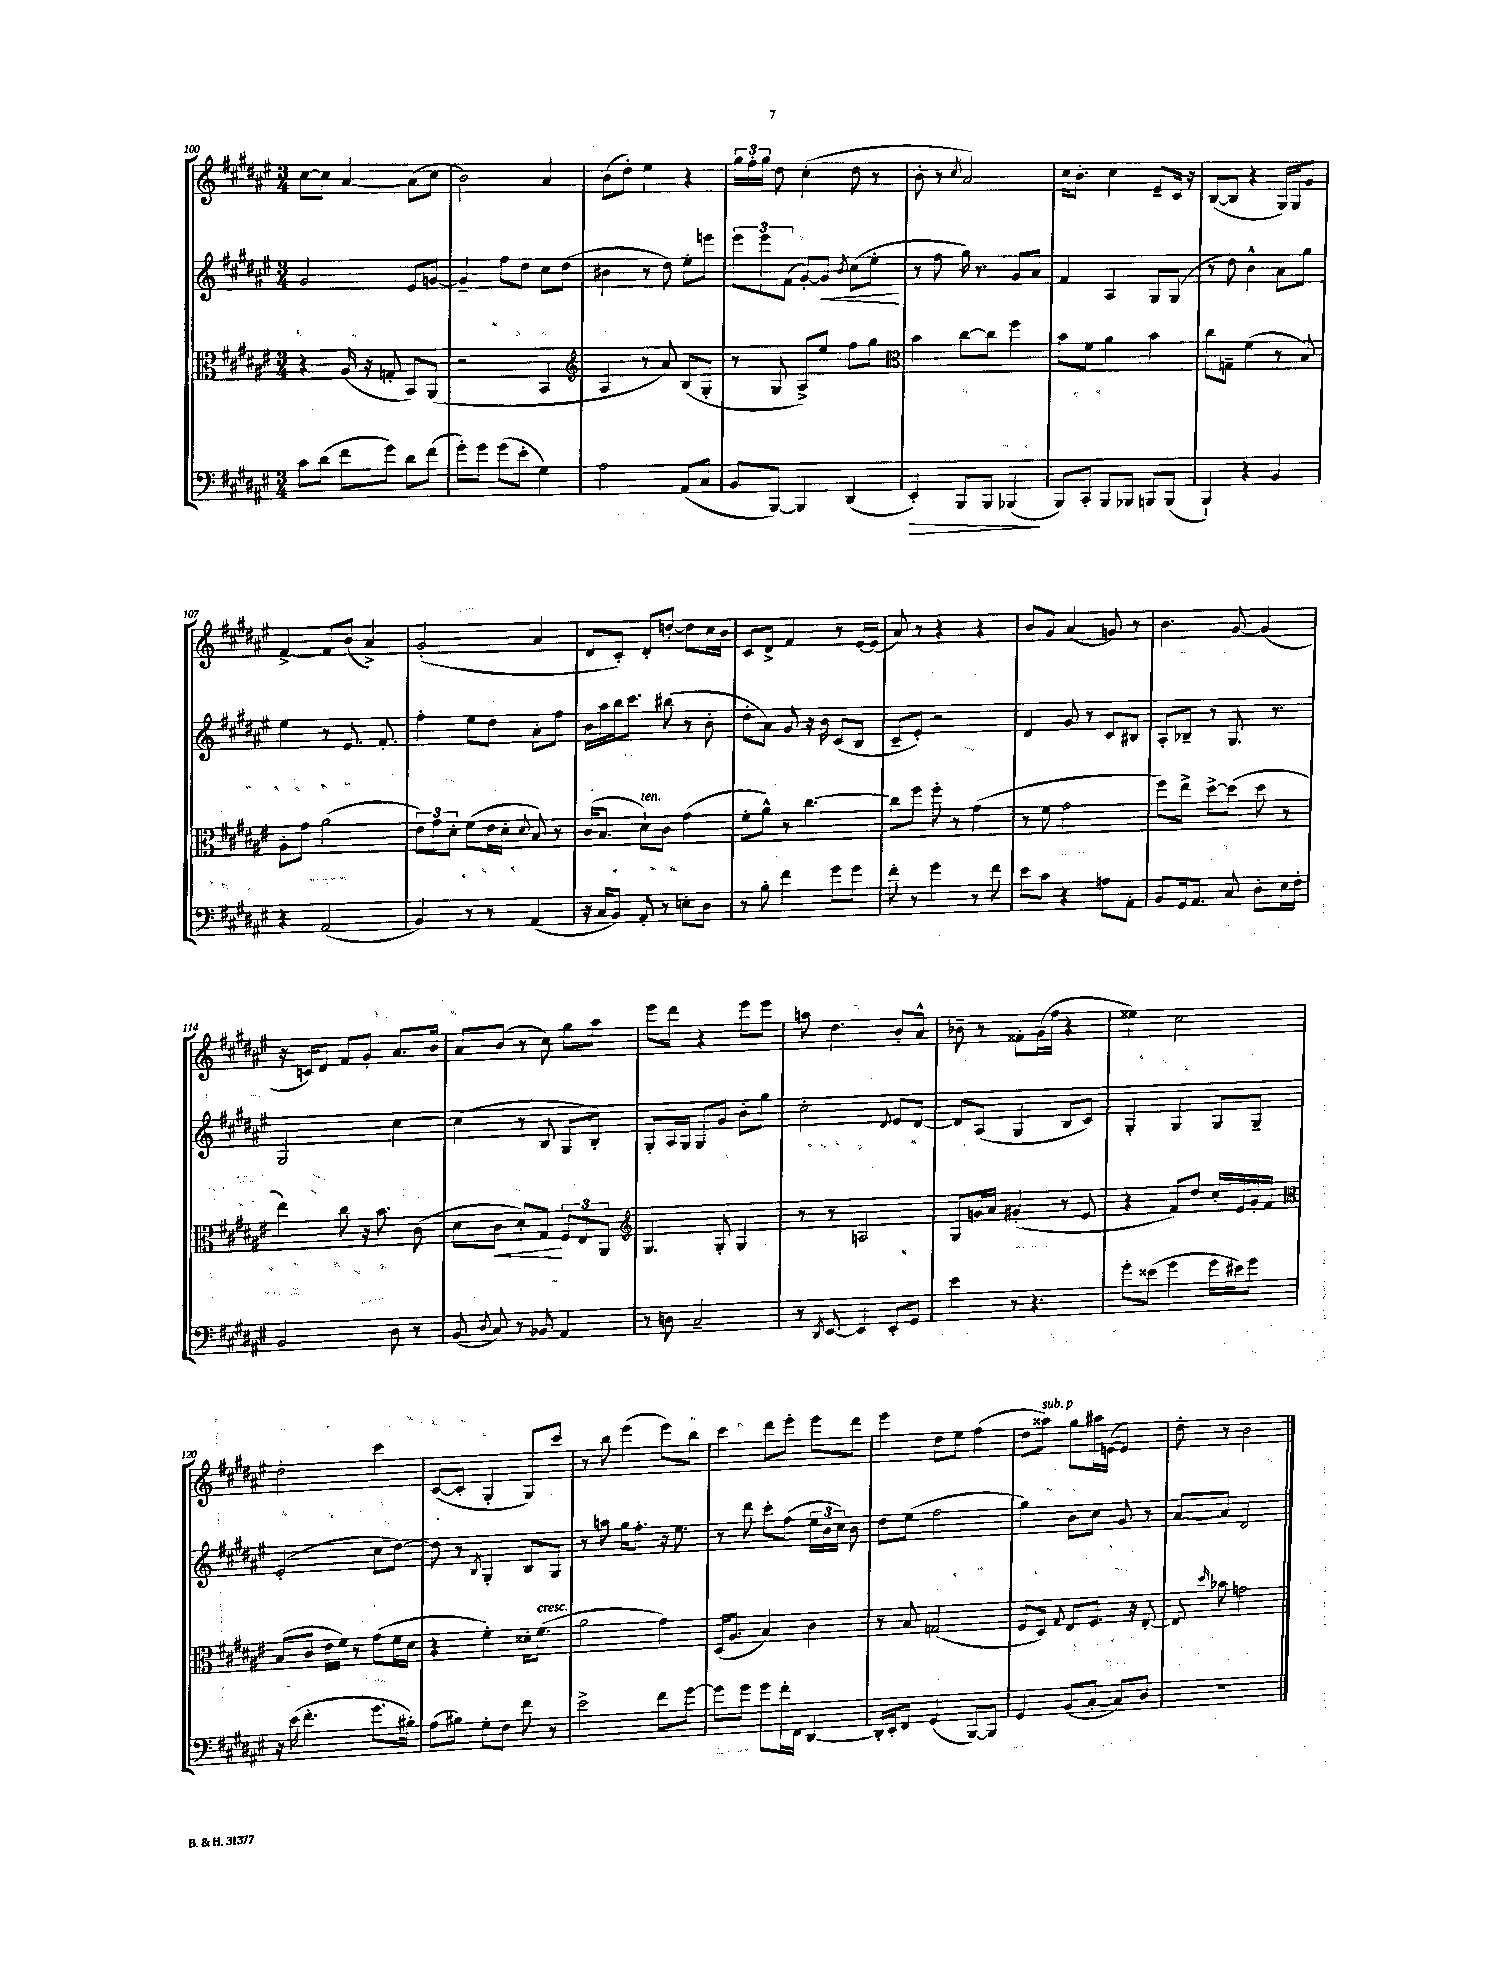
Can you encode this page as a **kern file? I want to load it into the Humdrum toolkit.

**kern	**kern	**kern	**kern
*staff4	*staff3	*staff2	*staff1
*clefF4	*clefC3	*clefG2	*clefG2
*k[f#c#g#d#a#e#]	*k[f#c#g#d#a#e#]	*k[f#c#g#d#a#e#]	*k[f#c#g#d#a#e#]
*M3/4	*M3/4	*M3/4	*M3/4
8c#	4r	2g#	[8cc#
(8d#	.	.	8cc#]
8f#	(16A#	.	[4a#
.	16r	.	.
8g#)	8G'	.	.
8d#	8BB)	8e#	(8a#]
(8f#	(8AA#	[8g	8cc#
=	=	=	=
8g#')	2r	4g~]	2b)
8g#	.	.	.
(8g#	.	8ff#	.
8e#'	.	8dd#	.
4G#)	4BB	8cc#	4a#
.	.	(8dd#	.
=	=	=	=
*	*clefG2	*	*
2A#	4A#	4b#	(8b
.	.	.	8dd#')
.	8r	8r	4ee#
.	8a#)	8dd#)	.
(8AA#	(8B	8ee#'	4r
8C#	8G#'	8eee	.
=	=	=	=
8BB	8r	12eee#	24gg#
.	.	.	24ff#'
.	.	12eee#	24gg#
[8BBB)	8G#	.	8dd#
.	.	(12f#	.
4BBB]	8A#^)	[8g#')	(4cc#'
.	8ee#	8g#]	.
.	.	8qb	.
(4DD#	8ff#	(8cc#	8dd#
.	8gg#	8ee#'	8r
=	=	=	=
*	*clefC3	*	*
4EE#')	4b	8r	8b'
.	.	8ff#	8r
.	.	.	8qcc#
8BBB	[8cc#	16gg#)	2a#)
.	.	8.r	.
8BBB	8cc#]	.	.
(4BBB-	4ff#	8g#	.
.	.	8a#	.
=	=	=	=
8BBB)	8b	4f#	16cc#
.	.	.	8.b'
8CC#'	8f#	.	.
8BBB	4a#	4A#	4cc#
8BBB-	.	.	.
8BBB	4b	8G#	8e#~
(8BBB	.	(8G#	16c#
.	.	.	16r
=	=	=	=
4BBB`)	8cc#	8r	([8B
.	8G~	8dd#)	8B]
4r	(4f#	4b^^	4r
4BB	8r	8a#	16G#)
.	.	.	16G#
.	8B)	8gg#	8g#
=	=	=	=
4r	8A#'	4ee#	[4f#^
.	8g#	.	.
(2AA#	(2a#	8r	8f#]
.	.	8.e#	(8b
.	.	.	4a#^)
.	.	8.f#'	.
=	=	=	=
4BB)	12e#)	4ff#'	(2g#'
.	12g#	.	.
.	12d#'	.	.
8r	(8f#	8ee#	.
8r	16e#	8dd#	.
.	16d#'	.	.
.	8qqd#	.	.
(4AA#	8B)	8a#'	4a#
.	8r	8ff#	.
=	=	=	=
16r	(16c#	16b	8d#
16C#	8.B	16aa#	.
8BB)	.	16bb	8c#')
.	.	8.ccc#	.
8AA#'	8d#`)	.	8d#'
8r	8c#	(8bb#	[8dd'
8E'	(4g#	8r	8dd]
8D#	.	8b'	16cc#
.	.	.	16b
=	=	=	=
8r	8f#'	8dd#'	8c#
8B'	8a#^^)	8a#)	8d#^
4f#	8r	8g#	4f#
.	[4.cc#	16r	.
.	.	16b	.
8g#	.	(8c#	8r
8g#	.	8B	[16e#
.	.	.	(16e#]
=	=	=	=
8f#'	8cc#]	8c#~	8a#)
8r	8ff#	8e#')	8r
4g#	8ff#'	2r	4r
.	8r	.	.
8r	(4g#	.	4r
8f#	.	.	.
=	=	=	=
8e#	8r	4d#	8b
8c#	8f#	.	8g#
4r	2g#	8g#	(4a#
.	.	8r	.
8A	.	8c#	8g)
8AA#'	.	8B#	8r
=	=	=	=
8BB	8ff#)	8A#'	4.b
16GG#	8ee#^	8B-~	.
8.AA#	.	.	.
.	[8dd#^	8r	.
8C#	(8dd#]	8.G#	[8g#
8D#'	8dd#	.	(4g#]
.	.	8.r	.
16E#	8r	.	.
16F#'	.	.	.
=	=	=	=
2BB	4ee#)	2G#	16r
.	.	.	16c)
.	.	.	8d#
.	8cc#	.	8f#
.	16r	.	8g#'
.	8.b	.	.
8D#	.	[4cc#	8.a#
8r	(8c#	.	.
.	.	.	16b
=	=	=	=
(8BB	8d#	(4cc#]	8a#
8qD#	.	.	.
8C#)	8c#	.	(8b
8r	8d#')	8r	8r
8BB-	8G#	8B	8cc#)
4AA#	12F#	8G#	8gg#
.	12E#	.	.
.	.	8B')	8aa#
.	12AA#	.	.
=	=	=	=
*	*clefG2	*	*
8r	4.G#	8G#'	8eee#
8D	.	16A#	8ddd#
.	.	16G#	.
2C#~	.	8G#	4r
.	8G#'	8g#	.
.	4G#	8b'	8eee#
.	.	8gg#	8eee#
=	=	=	=
8r	8r	2cc#'	8aa
8qDD#	.	.	.
[8EE#	8r	.	4.dd#
4EE#]	2A	.	.
.	.	8qqd#	.
8EE#'	.	8e#	8b'
8GG#	.	[8d#	8a#^^
=	=	=	=
4e#	8G#	8d#]	8b-~
.	16g	(8A#	8r
.	16a#	.	.
8r	(4g#'	4G#	8f##'
4.r	.	.	(16g#
.	.	.	16ff#
.	8r	8B	4r
.	8e#	8c#)	.
=	=	=	=
8g#'	4r	4G#'	4ee##)
(8e##	.	.	.
4g#	8f#)	4G#	2cc#
.	8dd#	.	.
16g#	16cc#'	8G#	.
16e#)	16e#	.	.
8g#	16g#'	8G#~	.
.	16f#	.	.
=	=	=	=
*	*clefC3	*	*
16r	(8B	(2e#'	2dd#'
(16e#	.	.	.
4.f#'	8c#	.	.
.	16e#	.	.
.	16f#)	.	.
.	8r	.	.
8.g#	(8g#	8cc#	4ccc#
.	16f#	[8dd#)	.
16B#')	16d#	.	.
=	=	=	=
(8A#	4r	8dd#]	([8c#
8B#)	.	8r	8c#']
.	.	8qB	.
8G#'	4f#')	4G#'	4G#'
8F#	.	.	.
8f#	16d##'	8B	8G#)
.	(8.f#	.	.
8r	.	8G#	8ccc#
=	=	=	=
2e#^	2a#	8r	8r
.	.	8aa	8bb
.	.	16gg#	(4eee#
.	.	8.ff#'	.
8f#	4g#)	16r	8eee#)
.	.	8.ee#	.
[8g#	.	.	8bb
=	=	=	=
8g#]	(16D#	8r	4ccc#
.	8.A#	.	.
8g#	.	8ddd#	.
8g#	4B)	8ccc#'	8ddd#
16f#'	.	(8ff#	8eee#'
16FF#	.	.	.
[4DD#	4c#	24ee#	8eee#
.	.	24b	.
.	.	24cc#)	.
.	.	8b	8ddd#
=	=	=	=
16DD#']	8r	8dd#	4eee#
16EE#'	.	.	.
8FF#	8B	(8ee#	.
(4GG#	(2G	2ff#	8dd#
.	.	.	8ee#
[8BBB)	.	.	(4ff#
8BBB]	.	.	.
=	=	=	=
4GG#	8F#	4gg#)	8dd#
.	8D#)	.	8aa##)
.	8qqG#	.	.
(8BB	8E#	8b	8gg#
[8C#'	8.F#	8cc#	16aa#
.	.	.	([16e
8C#])	.	8g#	4e])
.	16r	.	.
8D#	[8E#'	8r	.
=	=	=	=
2.r	8E#]	[8a#	8dd#'
.	16qqdd#	.	.
.	8b-	8a#]	8r
.	2g	2d#	2b
==	==	==	==
*-	*-	*-	*-
